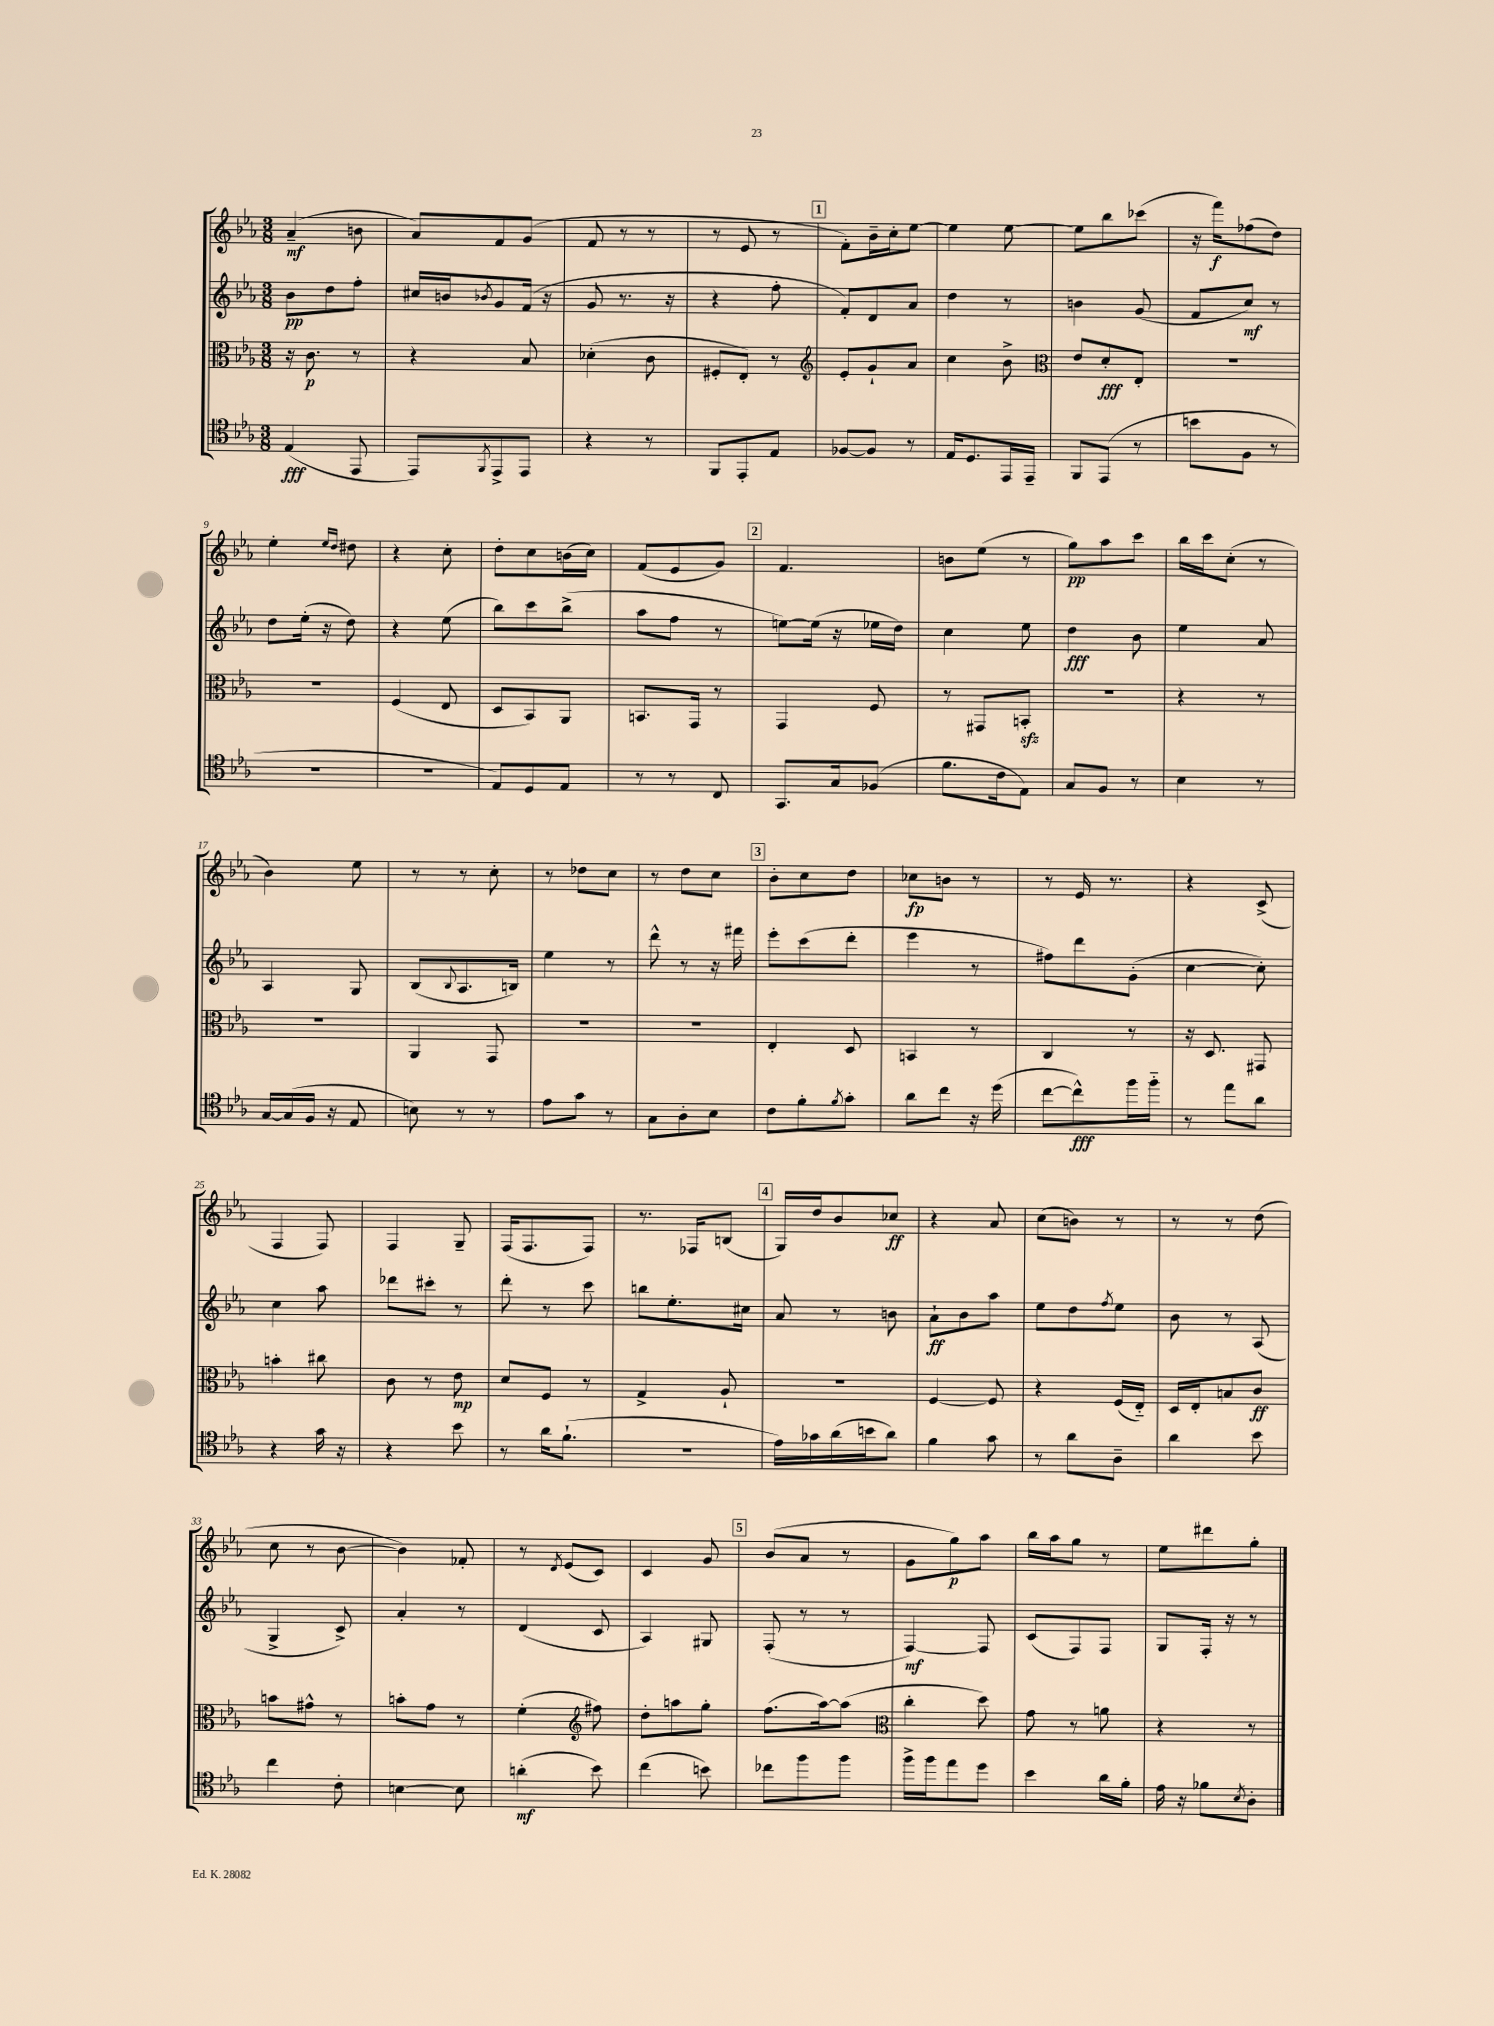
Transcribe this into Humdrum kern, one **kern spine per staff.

**kern	**kern	**kern	**kern
*staff4	*staff3	*staff2	*staff1
*clefC4	*clefC3	*clefG2	*clefG2
*k[b-e-a-]	*k[b-e-a-]	*k[b-e-a-]	*k[b-e-a-]
*M3/8	*M3/8	*M3/8	*M3/8
(4E-	16r	8b-	(4a-~
.	8.c	.	.
.	.	8dd	.
8EE-	8r	8ff'	8b
=	=	=	=
8EE-)	4r	16cc#	8a-)
.	.	16b	.
8qFF	.	8qb-	.
8EE-^	.	8g	8f
8EE-	8B-	(16f	(8g
.	.	16r	.
=	=	=	=
4r	(4d-'	8g	8f
.	.	8.r	8r
8r	8c	.	8r
.	.	16r	.
=	=	=	=
8FF	8F#'	4r	8r
8EE-'	8E-')	.	8e-
8E-	8r	8ff'	8r
=	=	=	=
*	*clefG2	*	*
[8F-	8e-'	8f')	8f')
8F-]	8g`	8d	16b-~
.	.	.	16cc'
8r	8a-	8a-	[8ee-
=	=	=	=
16E-	4cc	4dd	4ee-]
8.D	.	.	.
16EE-	8b-^	8r	[8ee-
16EE-~	.	.	.
=	=	=	=
*	*clefC3	*	*
8FF	8e-	4b	8ee-]
(8EE-	8d'	.	8bb-
8r	8E-'	(8g	(8ccc-
=	=	=	=
8b	4.r	8f	16r
.	.	.	16fff)
8F	.	8cc)	(8ff-
8r	.	8r	8dd)
=	=	=	=
4.r	4.r	8dd	4ee-'
.	.	(16ee-'	.
.	.	16r	.
.	.	.	16qqee-
.	.	.	16qqdd
.	.	8dd)	8dd#
=	=	=	=
4.r	(4F	4r	4r
.	8E-	(8ee-	8cc'
=	=	=	=
8E-)	8D	8bb-)	8dd'
8D	8BB-)	8ccc	8cc
8E-	8AA-	(8bb-^	(16b
.	.	.	16cc)
=	=	=	=
8r	8.BB	8aa-	(8f
8r	.	8ff	8e-
.	16GG	.	.
8C	8r	8r	8g)
=	=	=	=
8.GG	4GG	[8ee)	4.f
.	.	(16ee]	.
16G	.	16r	.
(8F-	8F	16ee-	.
.	.	16dd)	.
=	=	=	=
8.f	8r	4cc	8b
.	8GG#	.	(8ee-
16c	.	.	.
8E-)	8BB'	8ee-	8r
=	=	=	=
8G	4.r	4dd	8gg)
8F	.	.	8aa-
8r	.	8b-	8ccc
=	=	=	=
4B-	4r	4ee-	16bb-
.	.	.	16ccc
.	.	.	(8cc'
8r	8r	8a-	8r
=	=	=	=
[16G	4.r	4A-	4b-)
(16G]	.	.	.
16F	.	.	.
16r	.	.	.
8E-	.	8G	8ee-
=	=	=	=
8B)	4AA-	(8B-	8r
.	.	8qqB-	.
8r	.	8.A-	8r
8r	8GG	.	8cc'
.	.	16B)	.
=	=	=	=
8e-	4.r	4ee-	8r
8g	.	.	8dd-
8r	.	8r	8cc
=	=	=	=
8G	4.r	8ddd^^	8r
8A-'	.	8r	8dd
8B-	.	16r	8cc
.	.	16fff#	.
=	=	=	=
8c	4E-'	8eee-'	8b-'
8f'	.	(8ccc	8cc
8qf	.	.	.
8g'	8D	8ddd'	8dd
=	=	=	=
8a-	4BB	4eee-	8cc-
8cc	.	.	8b
16r	8r	8r	8r
(16dd	.	.	.
=	=	=	=
[8cc	4C	8ff#)	8r
8cc^^])	.	8ddd	16e-
.	.	.	8.r
16ff	8r	(8g'	.
16ff'~	.	.	.
=	=	=	=
8r	16r	[4cc	4r
.	8.D	.	.
8ee-	.	.	.
8a-	8GG#	8cc'])	(8c^
=	=	=	=
4r	4b'	4cc	4F
16g	8cc#	8aa-	8F)
16r	.	.	.
=	=	=	=
4r	8c	8ddd-	4F
.	8r	8ccc#'	.
8b-	8e-	8r	8G~
=	=	=	=
8r	8d	8ddd'	(16F
.	.	.	8.F
16a-	8F	8r	.
(8.f`	.	.	.
.	8r	8ccc	8F)
=	=	=	=
4.r	4G^	8bb	8.r
.	.	8.ee-'	.
.	.	.	16F-
.	8A-`	.	(8B
.	.	16cc#	.
=	=	=	=
16e-)	4.r	8a-	16G)
16g-	.	.	16dd
(16a-	.	8r	8b-
16b	.	.	.
8a-)	.	8b	8cc-
=	=	=	=
4f	[4F	8a-`	4r
.	.	8b-	.
8g	8F]	8aa-	8a-
=	=	=	=
8r	4r	8ee-	(8cc
8a-	.	8dd	8b)
.	.	8qff	.
8A-~	(16F	8ee-	8r
.	16E-'~)	.	.
=	=	=	=
4a-	16D	8b-	8r
.	16E-'	.	.
.	8B	8r	8r
8b-	8c	(8A-	(8dd
=	=	=	=
4cc	8b	4G^	8cc
.	8g#^^	.	8r
8c'	8r	8c^)	[8b-
=	=	=	=
[4B	8b'	4a-'	4b-])
.	8g	.	.
8B]	8r	8r	8f-'
=	=	=	=
(4a'	(4f'	(4d	8r
.	.	.	8qd
.	.	.	(8e-
*	*clefG2	*	*
8b-)	8ff#)	8c	8c)
=	=	=	=
(4cc	8dd'	4A-)	4c
.	8aa	.	.
8b)	8gg'	8G#	8g
=	=	=	=
8cc-	(8.ff	(8F'	(8b-
8ff	.	8r	8a-
.	[16aa-)	.	.
8ff	(8aa-]	8r	8r
=	=	=	=
*	*clefC3	*	*
16ff^	4cc'	[4F)	8g
16ff	.	.	.
8ee-	.	.	8gg)
8dd	8dd)	8F]	8aa-
=	=	=	=
4b-	8g	(8c	16bb-
.	.	.	16aa-
.	8r	8F)	8gg
16a-	8a	8F	8r
16f'	.	.	.
=	=	=	=
16e-	4r	8G	8ee-
16r	.	.	.
8f-	.	16F'	8ddd#
.	.	16r	.
8qB-	.	.	.
8A-'	8r	8r	8gg'
==	==	==	==
*-	*-	*-	*-
